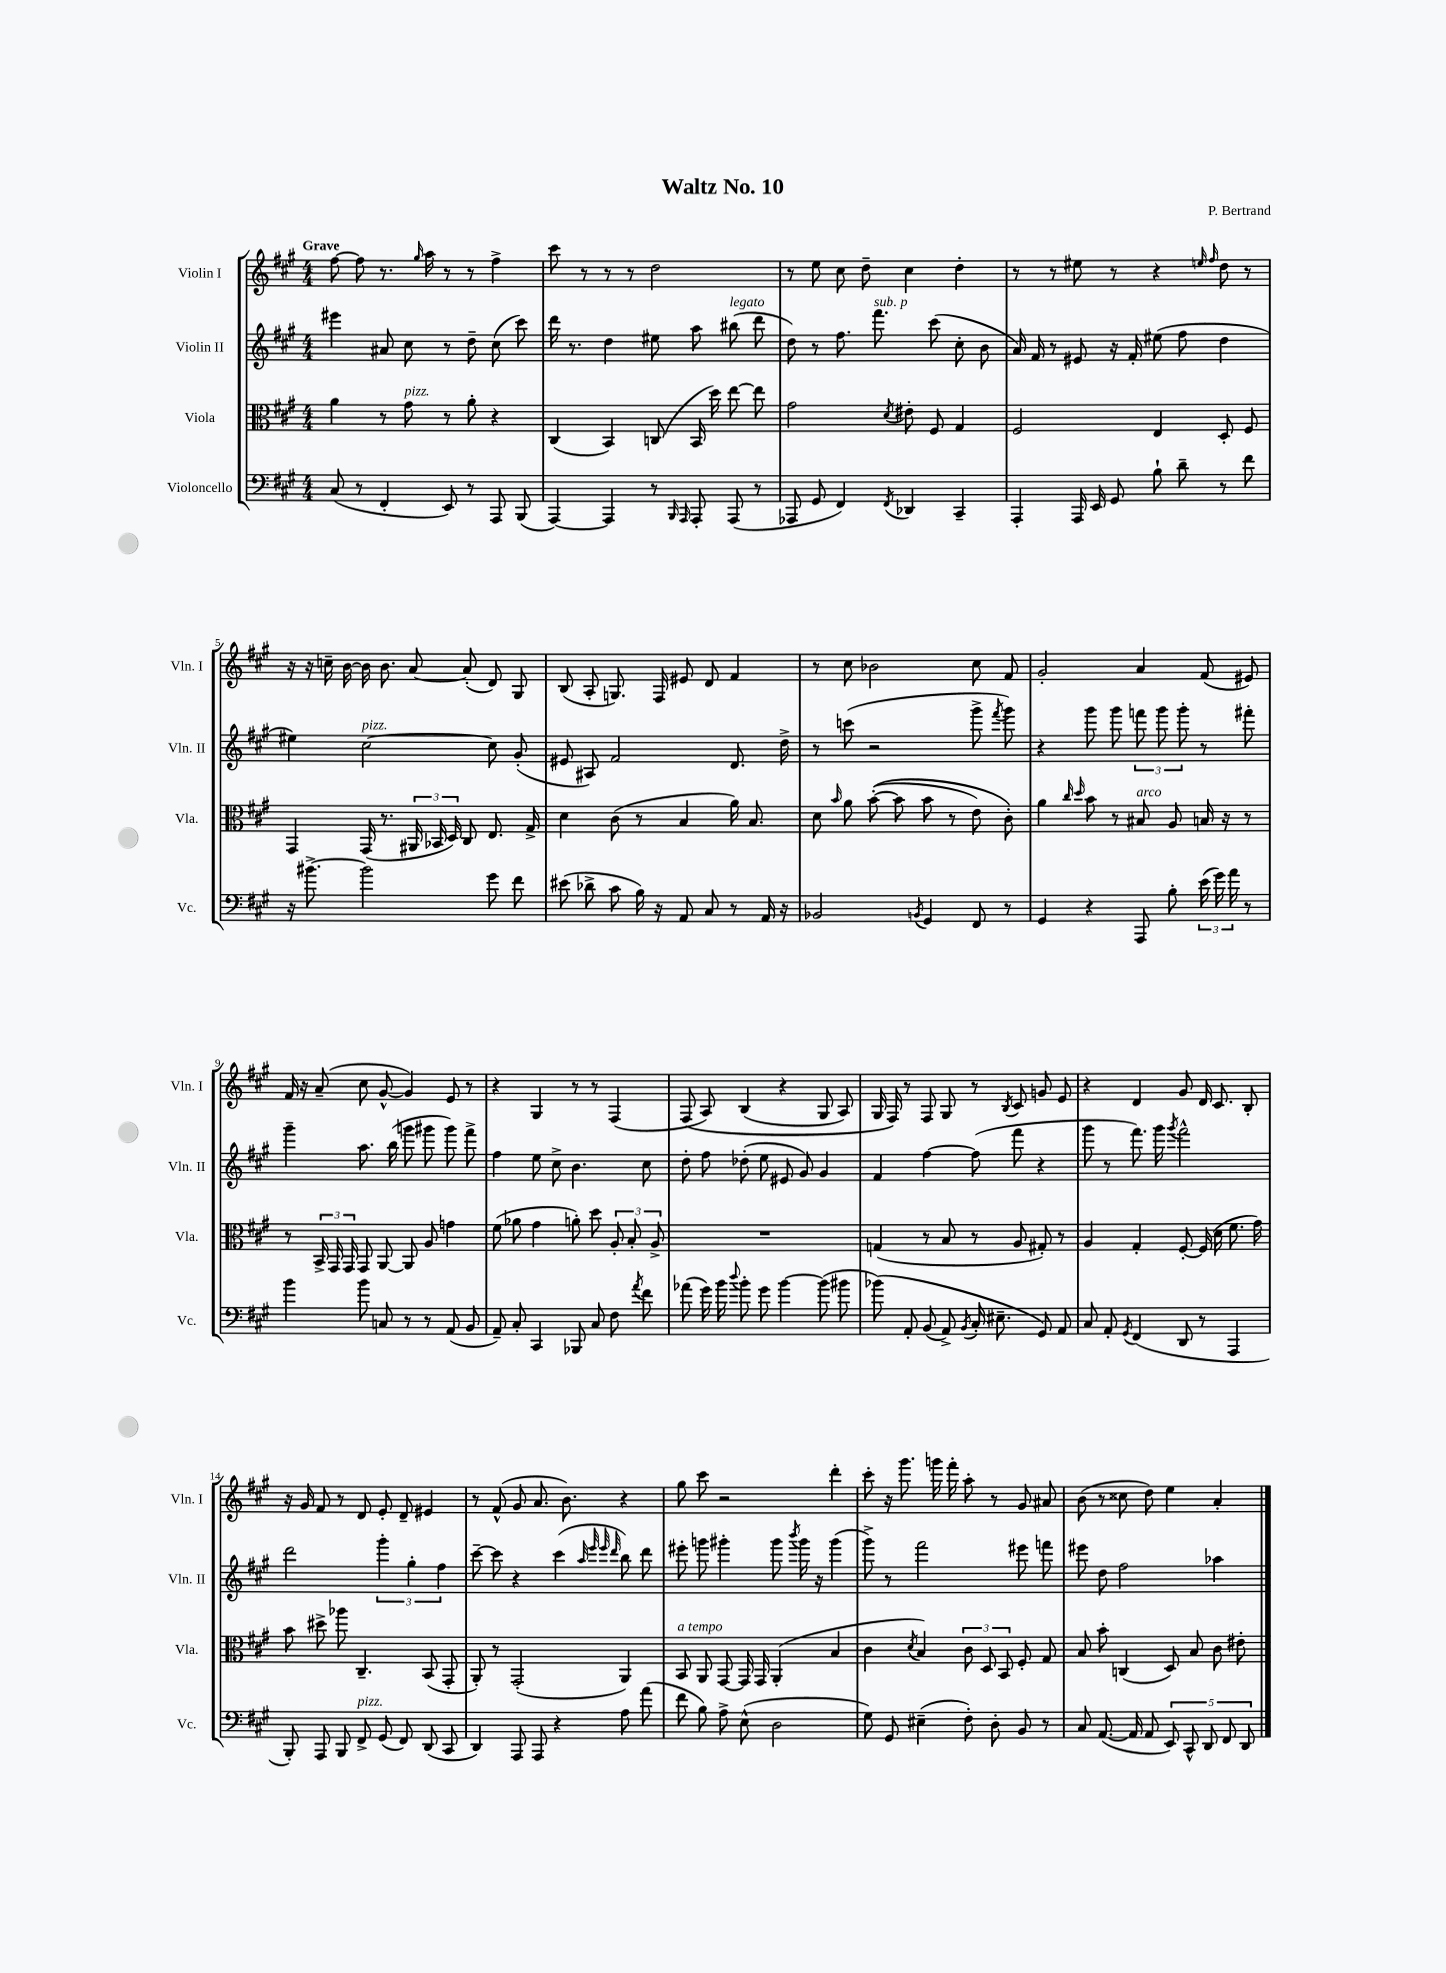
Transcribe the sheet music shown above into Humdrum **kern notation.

**kern	**kern	**kern	**kern
*staff4	*staff3	*staff2	*staff1
*clefF4	*clefC3	*clefG2	*clefG2
*k[f#c#g#]	*k[f#c#g#]	*k[f#c#g#]	*k[f#c#g#]
*M4/4	*M4/4	*M4/4	*M4/4
(8C#/	4a\	4eee#\	[8ff#\
8r	.	.	8ff#\]
4FF#'/	8r	8a#/	8.r
.	8g#\	8cc#\	.
.	.	.	16qqgg#/
.	.	.	16aa\
8EE/)	8r	8r	8r
8r	8a'\	8dd~\	8r
8AAA/	4r	(8cc#\	4ff#^\
(8BBB/	.	8ccc#\)	.
=	=	=	=
[4AAA/)	(4C#/	16ddd\	8ccc#\
.	.	8.r	.
.	.	.	8r
4AAA/]	4BB/)	4dd\	8r
.	.	.	8r
8r	(8C/	8ee#\	2dd\
16qqBBB/	.	.	.
16qqAAA/	.	.	.
8AAA'/	16BB/	8aa\	.
.	16dd\)	.	.
(8AAA/	[8ee\	(8bb#\	.
8r	8ee\]	8ddd\	.
=	=	=	=
8AAA-/	2g#\	8dd\)	8r
8GG#/	.	8r	8ee\
4FF#/)	.	8.ff#\	8cc#\
.	.	.	8dd~\
.	.	8.fff#\	.
8qFF#/	8qd/	.	.
4DD-/	8e#'\	.	4cc#\
.	8F#/	(8ccc#\	.
4CC#~/	4G#/	8cc#'\	4dd'\
.	.	8b\	.
=	=	=	=
4AAA'/	2F#/	16a/)	8r
.	.	16f#/	.
.	.	8r	8r
16AAA/	.	8e#/	8ee#\
16EE/	.	.	.
8GG#/	.	16r	8r
.	.	16f#'/	.
8B`\	4E/	(8ee#\	4r
8d~\	.	8ff#\	.
.	.	.	16qqee/
.	.	.	16qqff#/
8r	8D'/	4dd\	8dd\
8f#\	8F#/	.	8r
=	=	=	=
16r	4GG#/	4ee#\)	16r
[8.b#^\	.	.	16r
.	.	.	16cc~\
.	.	.	[16b\
2b#\]	(16GG#/	[2cc#\	16b\]
.	8.r	.	8.b\
.	24AA#/	.	[8a/
.	24BB-/	.	.
.	24D/)	.	.
.	8C#/	.	(8a'/]
8g#\	8.E/	8cc#\]	8d/)
8f#\	.	(8g#'/	8G#/
.	16G#^/	.	.
=	=	=	=
(8e#\	4d\	8e#/	(8B/
8d-^\	.	8A#/)	8A'/
8c#\	(8c#\	2f#/	8.G/)
16B\)	8r	.	.
16r	.	.	16F#/
8AA/	4B/	.	8e#/
8C#/	.	.	8d/
8r	16a\)	8.d/	4f#/
.	8.B/	.	.
16AA/	.	.	.
16r	.	16dd^\	.
=	=	=	=
2BB-/	8d\	8r	8r
.	16qqb/	.	.
.	8a\	(8ccc\	8cc#\
.	&(([8b'\	2r	2b-\
.	8b\]	.	.
8qBB/	.	.	.
4GG#/	8b\	.	.
.	8r	.	.
8FF#/	8e\)	8ggg#^\	8cc#\
.	.	8qfff#/	.
8r	8c#'\&)	8ggg#\)	8f#/
=	=	=	=
4GG#/	4a\	4r	2g#'/
.	16qqcc#/	.	.
.	16qqdd/	.	.
4r	8b\	8ggg#\	.
.	8r	8ggg#\	.
8AAA/	8B#/	12fff\	4a/
.	.	12ggg#\	.
8B'\	8A/	.	.
.	.	12ggg#'\	.
(24e\	16B/	8r	(8f#/
24g#\)	.	.	.
.	16r	.	.
24a\	.	.	.
8r	8r	8fff#'\	8e#/)
=	=	=	=
4b\	8r	4ggg#~\	16f#/
.	.	.	16r
.	24BB^/	.	(8a~/
.	24GG#/	.	.
.	24GG#/	.	.
8b\	8GG#/	8.aa\	8cc#\
8C/	[8AA/	.	[8g#^^/
.	.	(16bb\	.
8r	8AA/]	8ggg\	4g#/])
8r	8A/	8ggg#\	.
(8AA/	4g\	8ggg#\)	8e/
8BB/	.	8fff#^\	8r
=	=	=	=
8AA~/)	(8f#\	4ff#\	4r
8C#'/	8a-\	.	.
4CC#/	4g#\	8ee\	4G#/
.	.	8cc#^\	.
8BBB-/	8a'\)	4.b\	8r
8C#/	8dd\	.	8r
8F#\	12A'/	.	(4F#/
.	12B'/	.	.
8qa/	.	.	.
8f#\	.	8cc#\	.
.	12A^/	.	.
=	=	=	=
(8a-\	1r	8dd'\	&(8F#/
16g#\)	.	8ff#\	8A/)
16b\	.	.	.
8qqdd/	.	.	.
8b'\	.	(8dd-'\	(4B/
8g#\	.	8ee\	.
[4b\	.	8e#/	4r
.	.	8g#/)	.
(8b\]	.	4g#/	8G#/
8b#\	.	.	8A/)
=	=	=	=
&(8b-\)	(4G/	4f#/	16G#/
.	.	.	16F#/&)
8AA'/	.	.	8r
(8BB/	8r	[4ff#\	8F#/
8AA^/)	8B/	.	8G#/
8qBB/	.	.	.
16C#'/	8r	(8ff#\]	8r
8.E#~\	.	.	.
.	.	.	8qB/
.	8A/	8fff#\	8c#/
8GG#/&)	8G#'/)	4r	8g/
8AA/	8r	.	8e/
=	=	=	=
8C#/	4A/	8ggg#\	4r
8AA'/	.	8r	.
8qGG#/	.	.	.
(4FF#/	4G#'/	8.fff#\)	4d/
.	.	16ggg#\	.
.	.	8qggg#/	.
8DD/	[8F#'/	2fff#^^\	8g#/
8r	(16F#/]	.	16d/
.	16d\	.	8.c#/
4AAA/	8.f#\	.	.
.	.	.	8B'/
.	16g#\)	.	.
=	=	=	=
8BBB'/)	8b\	2ddd\	16r
.	.	.	16g#/
8AAA/	8dd#^\	.	8f#/
8BBB/	8aa-\	.	8r
8FF#^/	4.C#~/	.	8d/
(8GG#/	.	6ggg#'\	8e'/
8FF#/)	.	.	8d~/
.	.	6gg#'\	.
(8DD/	(8BB/	.	4e#/
.	.	6ff#\	.
8CC#/	8GG#'/	.	.
=	=	=	=
4DD/)	8AA'/)	[8ccc#~\	8r
.	8r	8ccc#\]	(8f#^^/
8AAA/	(2GG#'/	4r	8g#/
8AAA/	.	.	8.a/
4r	.	(4ccc#\	.
.	.	.	8.b\)
.	.	32qqaa/	.
.	.	32qqeee/	.
.	.	32qqeee/	.
.	.	32qqddd/	.
8A\	4AA/)	8bb\)	4r
(8a\	.	8ddd\	.
=	=	=	=
8f#\	8BB/	8eee#'\	8gg#\
8B\)	8AA/	8ggg\	8ccc#\
8A^\	[8GG#/	4ggg#'\	2r
(8E^^\	16GG#/]	.	.
.	16GG#/	.	.
2D\	(4AA'/	8ggg#\	.
.	.	8qbbb/	.
.	.	16ggg#\	.
.	.	16r	.
.	4B/	(4ggg#\	4ddd'\
=	=	=	=
8G#\)	4c#\	8ggg#^\)	8ccc#'\
8GG#/	.	8r	16r
.	.	.	8.ggg#\
.	8qd/	.	.
(4E#~\	4B/)	2fff#\	.
.	.	.	16ggg\
.	.	.	16fff#'\
8F#'\)	12c#\	.	8aa'\
.	12D/	.	.
8D'\	.	.	8r
.	12BB/	.	.
8BB/	8F#'/	8eee#\	8g#/
8r	8G#/	8fff\	8a#/
=	=	=	=
8C#/	8B/	8eee#\	(8b\
([8.AA/	8b'\	8dd\	8r
.	(4C/	2ff#\	8cc##\
16AA/]	.	.	.
8AA/	.	.	8dd\)
10EE/)	8D/)	.	4ee\
10CC#^^/	.	.	.
.	8B/	.	.
10DD/	.	.	.
.	8c#\	4aa-\	4a'/
10FF#/	.	.	.
.	8e#'\	.	.
10DD/	.	.	.
==	==	==	==
*-	*-	*-	*-
